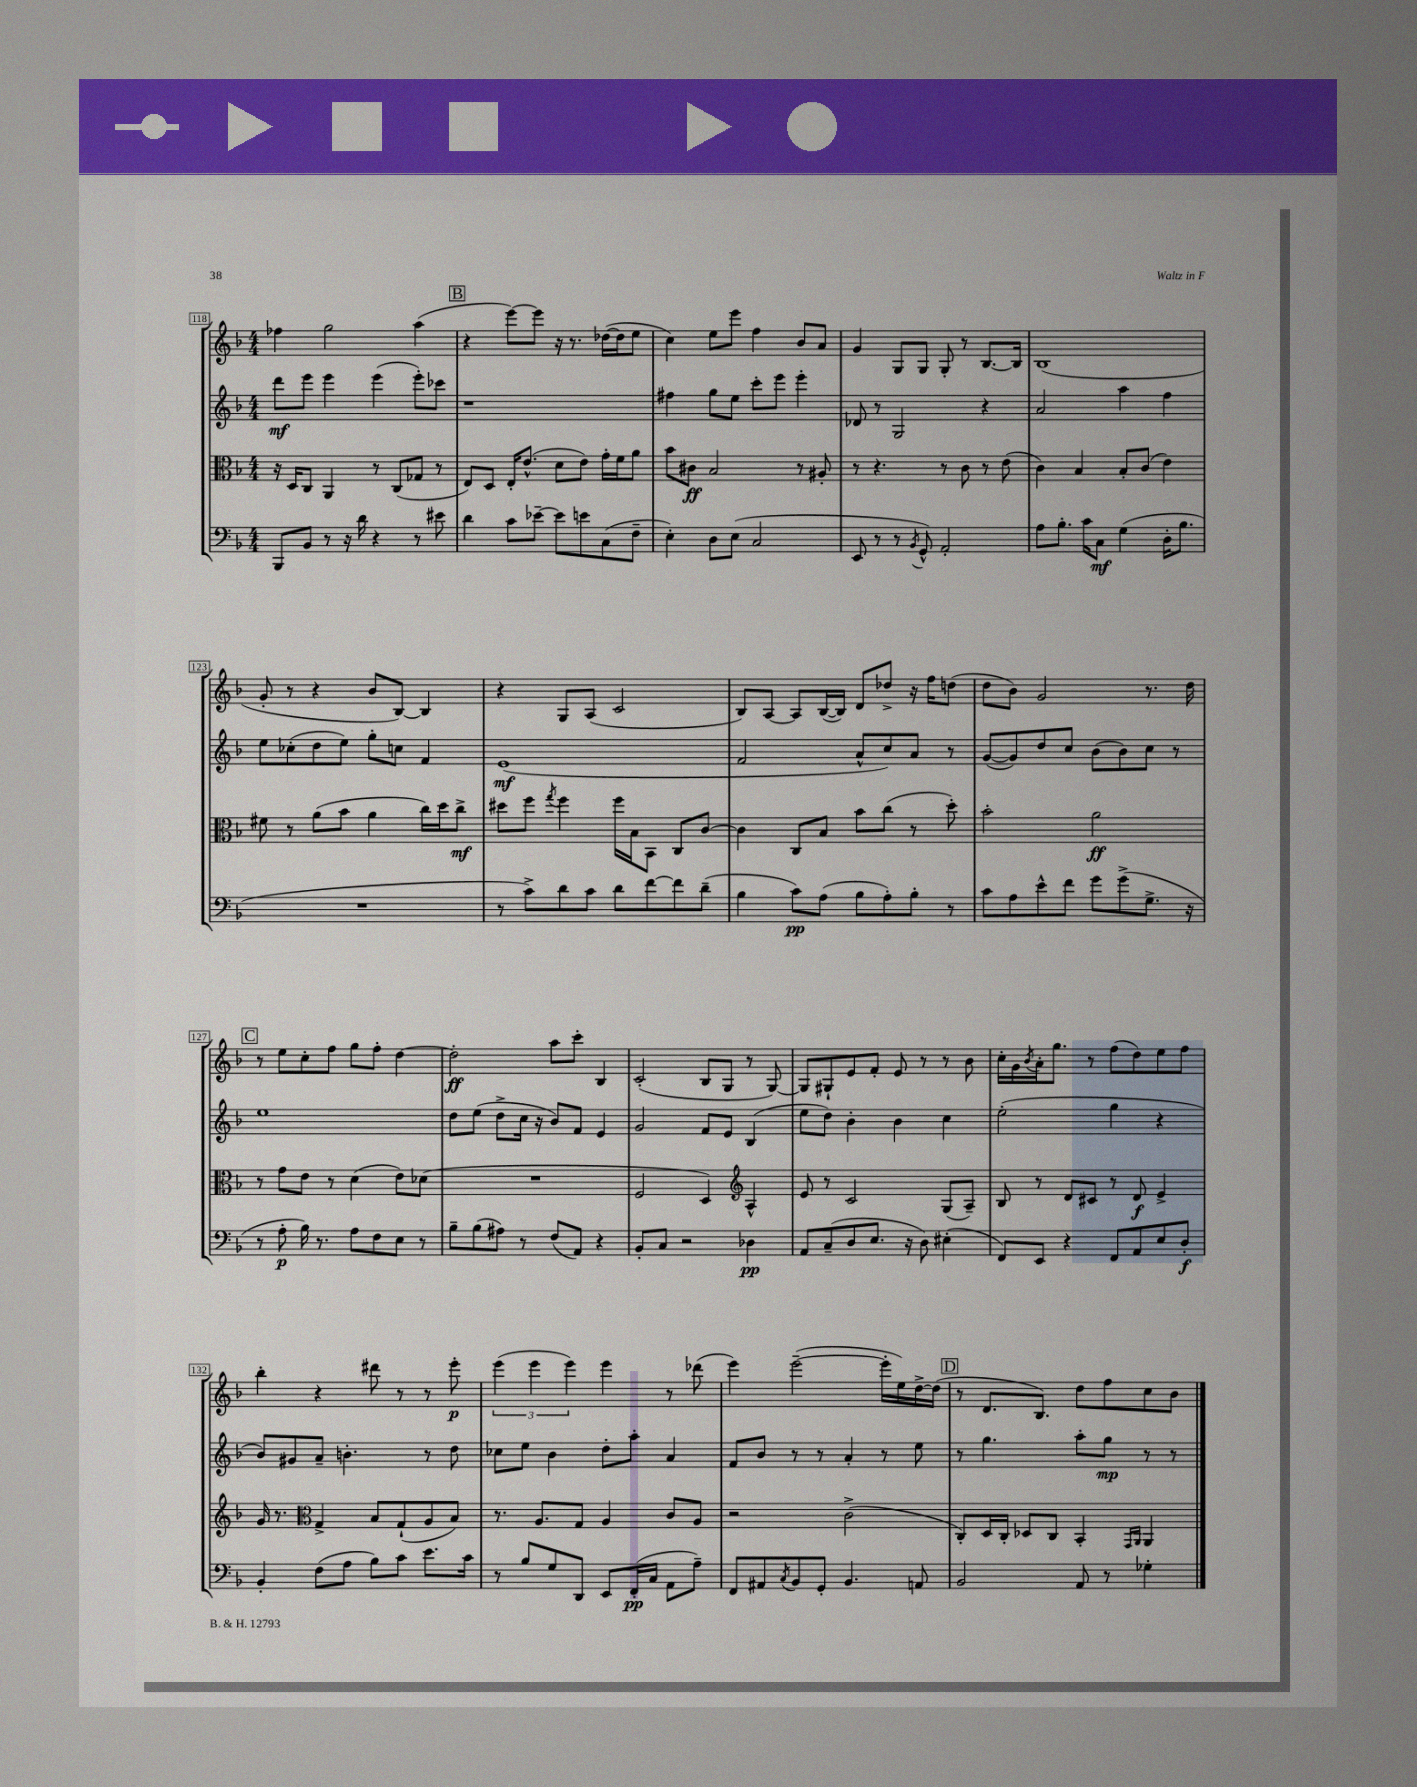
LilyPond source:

<<
\new StaffGroup <<
\new Staff = "s0" {
    \clef treble \key f \major \numericTimeSignature \time 4/4
    fes''4 g''2 a''4( |
    \mark \markup { \box "B" } r4 e'''8~) e'''8 r16 r8. des''16~( des''16 e''8 |
    c''4) e''8 e'''8 f''4 bes'8 a'8 |
    g'4 g8 g8 g8-. r8 bes8.~ bes16 |
    bes1( |
    g'8-. r8 r4 bes'8 bes8~) bes4 |
    r4 g8 a8( c'2 |
    bes8) a8~ a8 bes16~( bes16) d'8 des''8-> r16 f''16 d''8( |
    d''8 bes'8) g'2 r8. d''16 |
    \mark \markup { \box "C" } r8 e''8 c''8-. f''8 g''8 f''8-. d''4~ |
    d''2-.\ff a''8 c'''8-. bes4 |
    c'2-.( bes8 g8 r8 g8~) |
    g8 gis8-! e'8 f'8-. e'8 r8 r8 bes'8 |
    c''16-. g'16 \acciaccatura { bes'8 } a'16-. g''8. r8 f''8( d''8) e''8 f''8 |
    bes''4-. r4 dis'''8 r8 r8 e'''8-.\p |
    \tuplet 3/2 { e'''4( e'''4 e'''4) } e'''4 r8 des'''8( |
    e'''4) e'''2~--( e'''16-. e''16) d''16~-> d''16( |
    \mark \markup { \box "D" } r8 d'8. bes8.) d''8 f''8 c''8 bes'8 \bar "|." |
}
\new Staff = "s1" {
    \clef treble \key f \major \numericTimeSignature \time 4/4
    d'''8\mf e'''8 e'''4 e'''4( e'''8-.) ces'''8 |
    \mark \markup { \box "B" } r1 |
    fis''4 g''8 e''8 c'''8-. e'''8 e'''4-. |
    des'8 r8 g2 r4 |
    a'2 a''4 f''4 |
    e''8 ces''8-.( d''8 e''8) g''8-. c''8 f'4 |
    e'1\mf( |
    f'2 a'8-^ c''8) a'8 r8 |
    g'8~( g'8) d''8 c''8 bes'8( bes'8) c''8 r8 |
    \mark \markup { \box "C" } e''1 |
    d''8 e''8( d''8-> c''16 r16 bes'8) f'8 e'4 |
    g'2 f'8 e'8 bes4( |
    e''8 d''8) bes'4-. bes'4 c''4 |
    e''2-.( g''4 r4 |
    bes'8) gis'8 a'8-- b'4.-. r8 d''8 |
    ces''8 e''8 bes'4 d''8-. a''8-. a'4 |
    f'8 bes'8 r8 r8 a'4-. r8 e''8 |
    \mark \markup { \box "D" } r8 g''4. a''8-. g''8\mp r8 r8 \bar "|." |
}
\new Staff = "s2" {
    \clef alto \key f \major \numericTimeSignature \time 4/4
    r16 d16 c8 a,4 r8 c8( ges8 r8 |
    \mark \markup { \box "B" } e8) d8 e16-. e'8.-^( d'8 e'8) g'16-. f'16 a'8 |
    bes'8 cis'8\ff bes2 r8 ais8-. |
    r8 r4. r8 c'8 r8 e'8( |
    c'4) bes4 bes8-. c'8( e'4) |
    fis'8 r8 a'8( bes'8 a'4 c''16) d''16 c''8->\mf |
    dis''8 f''8 \acciaccatura { g''8 } f''4 f''16 bes16 bes,8 c8 c'8~ |
    c'4 c8 bes8 bes'8 c''8( r8 d''8-.) |
    bes'2-. a'2\ff |
    \mark \markup { \box "C" } r8 g'8 e'8 r8 d'4( e'8) des'8( |
    R1 |
    f2 d4) \clef treble a4-^ |
    e'8 r8 c'2 g8( a8--) |
    bes8 r8 d'8 cis'8 r8 d'8\f e'4-> |
    g'16 r8. \clef alto g4-> bes8 g8-!( a8 bes8) |
    r8. a8. g8 a4 c'8 a8 |
    r2 c'2->( |
    \mark \markup { \box "D" } c8-.) d16 c16-. des8 c8 bes,4-. \grace { g,16 a,16 } a,4 \bar "|." |
}
\new Staff = "s3" {
    \clef bass \key f \major \numericTimeSignature \time 4/4
    bes,,8 bes,8 r8 r16 d'16 r4 r8 eis'8 |
    \mark \markup { \box "B" } d'4 c'8 ees'8~-- ees'8 e'8 c8( f8-- |
    e4-.) d8 e8( c2 |
    e,8 r8 r8 \acciaccatura { bes,8 } g,8-^) a,2-. |
    a8 bes8.-. c'16 c8\mf g4( d16-. bes8. |
    R1 |
    r8 c'8->) d'8 c'8 d'8 f'8~ f'8 d'8--( |
    bes4 c'8\pp) a8( bes8 a8-.) bes8-. r8 |
    c'8 a8 e'8-^ f'8 g'8 g'8->( g8.-> r16 |
    \mark \markup { \box "C" } r8 a8-.\p bes16) r8. a8 f8 e8 r8 |
    bes8-- bes8( ais8) r8 f8( a,8) r4 |
    bes,8-. c8 r2 des4\pp |
    a,8 c8--( d8 e8. r16 d8) eis4-.( |
    f,8) e,8 r4 f,8 a,8 e8 d8-.\f |
    bes,4-. f8( a8 bes8) c'8 e'8. c'16 |
    r8 bes8 g8 d,8 e,8 f,16-.\pp( c16 a,8 a8--) |
    f,8 ais,8 \acciaccatura { c8 } bes,8 g,8-. bes,4. a,8 |
    \mark \markup { \box "D" } bes,2 a,8 r8 ges4-. \bar "|." |
}
>>
>>
\layout { \context { \Score currentBarNumber = #118 \override BarNumber.stencil = #(make-stencil-boxer 0.1 0.3 ly:text-interface::print) } }
